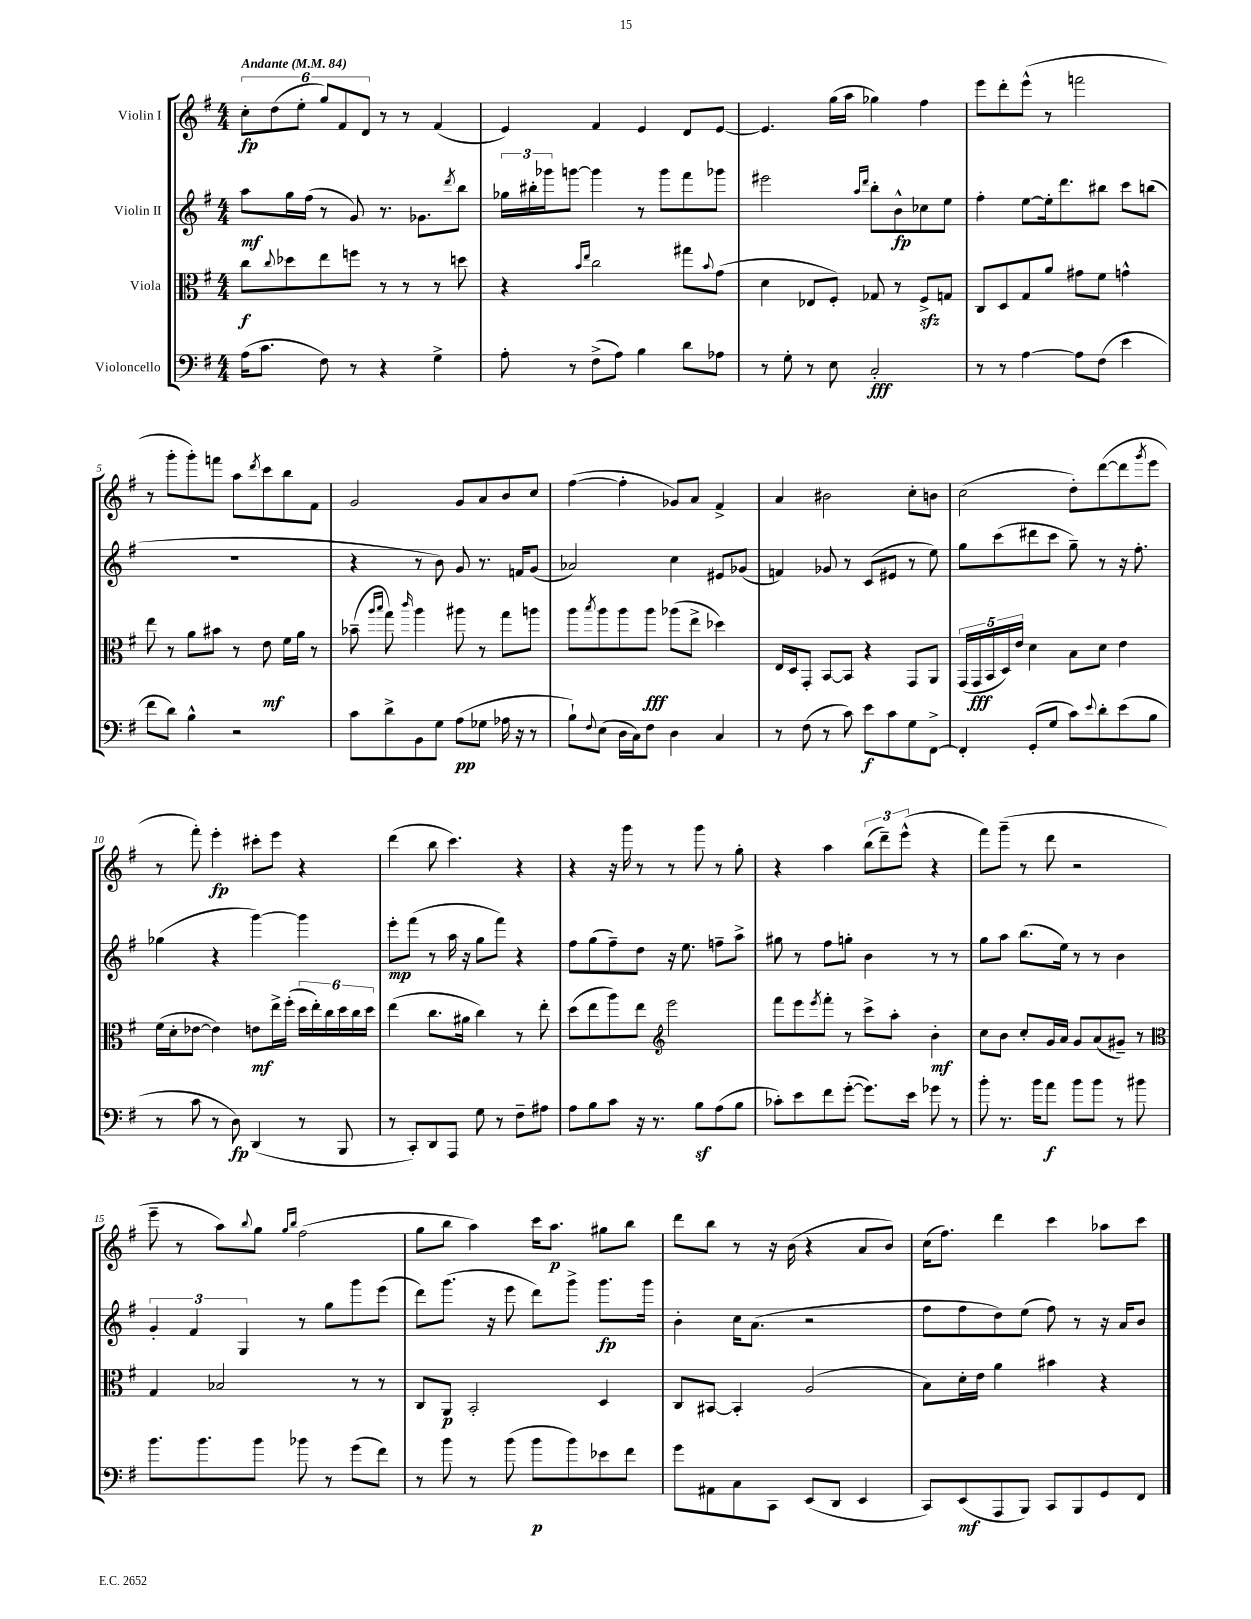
<<
\new StaffGroup <<
\new Staff = "s0" \with { instrumentName = "Violin I" } {
    \clef treble \key g \major \numericTimeSignature \time 4/4 \tempo "Andante" 4 = 84
    \tuplet 6/4 { c''8-.\fp d''8( e''8-. g''8) fis'8 d'8 } r8 r8 fis'4( |
    e'4) fis'4 e'4 d'8 e'8~ |
    e'4. g''16( a''16 ges''4) fis''4 |
    e'''8 d'''8-. e'''8-^( r8 f'''2 |
    r8 g'''8-. g'''8-.) f'''8 a''8 \acciaccatura { d'''8 } c'''8 b''8 fis'8 |
    g'2 g'8 a'8 b'8 c''8 |
    fis''4~( fis''4-. ges'8) a'8 fis'4-> |
    a'4 bis'2 c''8-. b'8 |
    c''2( d''8-.) d'''8~( d'''8 \acciaccatura { g'''8 } e'''8 |
    r8 fis'''8-.) e'''4-.\fp cis'''8-. e'''8 r4 |
    d'''4( b''8 c'''4.) r4 |
    r4 r16 g'''16 r8 r8 g'''8 r8 g''8-. |
    r4 a''4 \tuplet 3/2 { b''8( d'''8--) e'''8-^( } r4 |
    fis'''8) g'''8--( r8 d'''8 r2 |
    e'''8-- r8 a''8) \appoggiatura { b''8 } g''8 \grace { g''16 b''16 } fis''2( |
    g''8 b''8 a''4) c'''16 a''8.\p gis''8 b''8 |
    d'''8 b''8 r8 r16 b'16( r4 a'8 b'8) |
    c''16( fis''8.) d'''4 c'''4 aes''8 c'''8 \bar "|." |
}
\new Staff = "s1" \with { instrumentName = "Violin II" } {
    \clef treble \key g \major \numericTimeSignature \time 4/4
    a''8\mf g''16 fis''16( r8 g'8) r8. ges'8. \acciaccatura { d'''8 } b''8 |
    \tuplet 3/2 { ges''16 bis''16-. ges'''16 } g'''8~ g'''4 r8 g'''8 fis'''8 ges'''8 |
    eis'''2 \grace { a''16 d'''16 } b''8-. b'8-^\fp ces''8 e''8 |
    fis''4-. e''8~ e''16-. d'''8. bis''8 c'''8 b''8( |
    R1 |
    r4 r8 b'8) g'8 r8. f'16 g'8( |
    aes'2) c''4 eis'8 ges'8( |
    f'4) ges'8 r8 c'8( eis'8 r8 e''8) |
    g''8 c'''8( dis'''8 c'''8 g''8--) r8 r16 fis''8.-. |
    ges''4( r4 g'''4~) g'''4 |
    e'''8-.\mp fis'''8( r8 a''16 r16 g''8 fis'''8) r4 |
    fis''8 g''8( fis''8--) d''8 r16 e''8. f''8-- a''8-> |
    gis''8 r8 fis''8 g''8-. b'4 r8 r8 |
    g''8 a''8 b''8.( e''16) r8 r8 b'4 |
    \tuplet 3/2 { g'4-. fis'4 g4 } r8 g''8 g'''8 e'''8( |
    d'''8) g'''8.( r16 e'''8 d'''8) g'''8-> g'''8.\fp g'''16 |
    b'4-. c''16 a'8.( r2 |
    fis''8 fis''8 d''8) e''8( fis''8) r8 r16 a'16 b'8 \bar "|." |
}
\new Staff = "s2" \with { instrumentName = "Viola" } {
    \clef alto \key g \major \numericTimeSignature \time 4/4
    c''8\f \appoggiatura { c''8 } des''8 e''8 f''8 r8 r8 r8 d''8 |
    r4 \grace { b'16 e''16 } c''2 gis''8 \appoggiatura { b'8 } g'8( |
    d'4 ees8 fis8-.) ges8 r8 fis8->\sfz g8 |
    c8 d8 g8 a'8 gis'8 fis'8 g'4-^ |
    e''8 r8 a'8 bis'8 r8 e'8\mf fis'16 a'16 r8 |
    bes'8--( \grace { a''16 b''16 } g''8) \grace { c'''16 } a''4 ais''8 r8 g''8 a''8 |
    a''8 \acciaccatura { b''8 } a''8 a''8 a''8\fff aes''8( e''8-> des''4) |
    e16 d16 g,8-. b,8~ b,8 r4 g,8 a,8 |
    \tuplet 5/4 { g,16( g,16\fff b,16 d16) e'16 } d'4 b8 d'8 e'4 |
    fis'16( d'16-. ees'8~ ees'4) e'8\mf e''16-> fis''16-.( \tuplet 6/4 { d''16 e''16-.) c''16 d''16 c''16 d''16 } |
    e''4( c''8. ais'16 c''4) r8 e''8-. |
    d''8( e''8 a''8) e''8 \clef treble e'''2 |
    fis'''8 e'''8 \acciaccatura { e'''8 } fis'''8-. r8 c'''8-> a''8-. b'4-.\mf |
    c''8 b'8 c''8-. g'16 a'16 g'8 a'8( gis'8--) r8 |
    \clef alto g4 bes2 r8 r8 |
    c8 a,8\p b,2-. d4 |
    c8 bis,8~ bis,4-. a2( |
    b8) d'16-. e'16 a'4 bis'4 r4 \bar "|." |
}
\new Staff = "s3" \with { instrumentName = "Violoncello" } {
    \clef bass \key g \major \numericTimeSignature \time 4/4
    a16( c'8. fis8) r8 r4 g4-> |
    a8-. r8 fis8->( a8) b4 d'8 aes8 |
    r8 g8-. r8 e8 c2-.\fff |
    r8 r8 a4~ a8 fis8( e'4 |
    fis'8 d'8) b4-^ r2 |
    c'8 d'8-> b,8 g8 a8\pp( ges8 aes16 r16 r8 |
    b8-!) \appoggiatura { fis8 } e8( d16 c16) fis8 d4 c4 |
    r8 fis8( r8 c'8) e'8\f c'8 g8 fis,8~-> |
    fis,4-. g,8-.( g8 c'8) \appoggiatura { e'8 } d'8-. e'8( b8 |
    r8 c'8 r8 d8\fp) d,4( r8 b,,8 |
    r8 c,8-.) d,8 a,,8 g8 r8 fis8-- ais8 |
    a8 b8 c'8 r16 r8. b8\sf a8( b8 |
    ces'8-.) e'8 fis'8 g'8~-.( g'8.) e'16 ges'8 r8 |
    b'8-. r8. b'16 a'8\f b'8 b'8 r8 bis'8 |
    b'8. b'8. b'8 bes'8 r8 g'8( fis'8) |
    r8 b'8 r8 b'8( b'8\p b'8) ees'8 fis'8 |
    g'8 ais,8 c8 c,8 e,8( d,8 e,4 |
    c,8) e,8\mf( a,,8 b,,8) c,8 b,,8 g,8 fis,8 \bar "|." |
}
>>
>>
